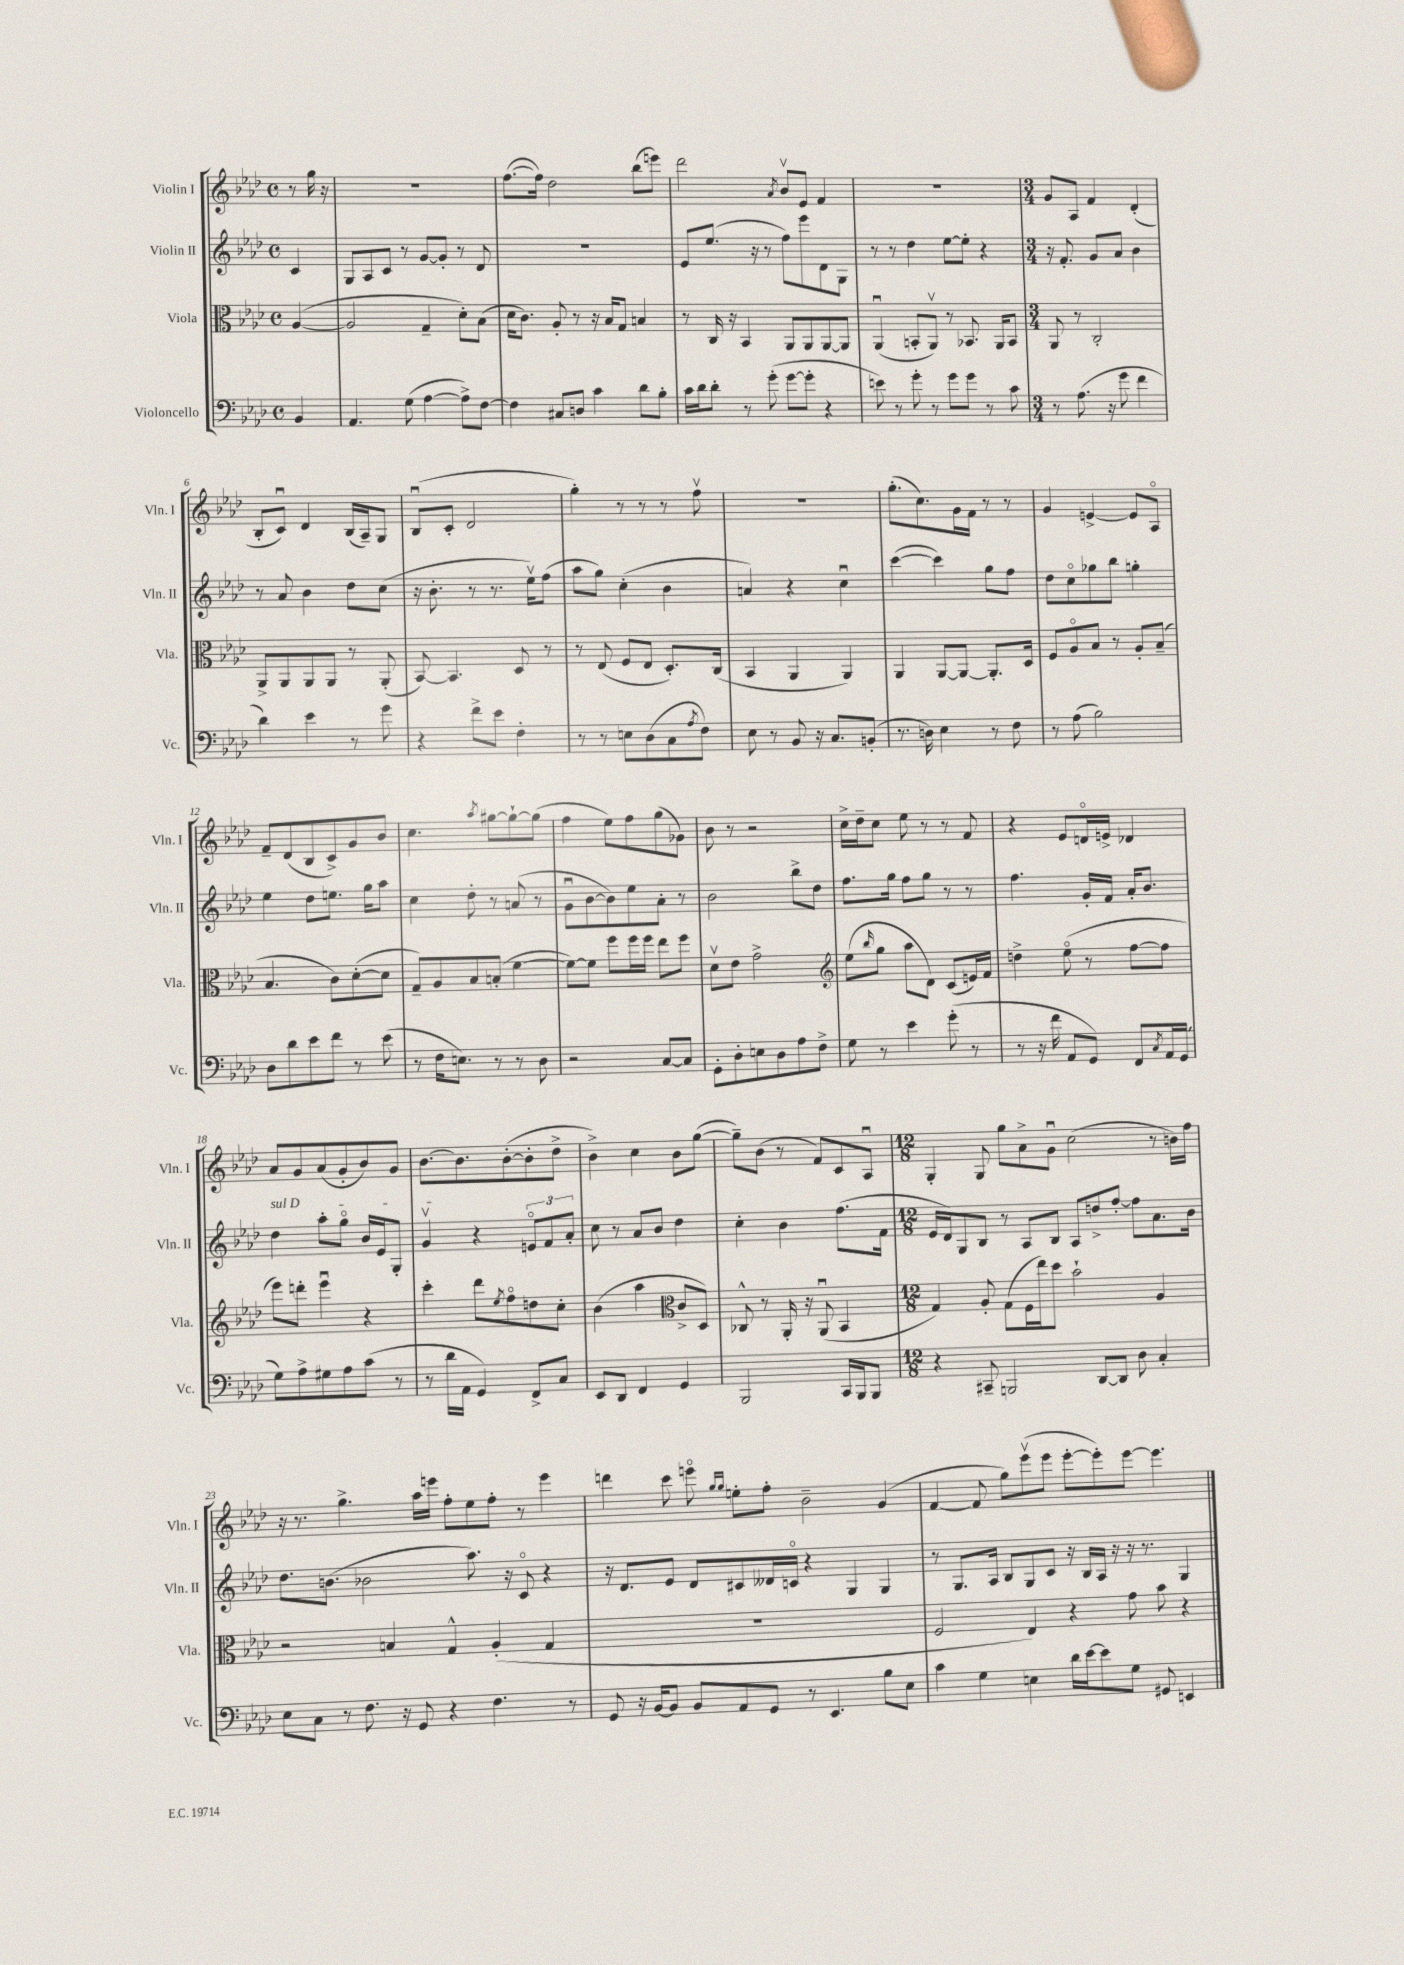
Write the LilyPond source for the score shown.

<<
\new StaffGroup <<
\new Staff = "s0" \with { instrumentName = "Violin I" shortInstrumentName = "Vln. I" } {
    \clef treble \key aes \major \defaultTimeSignature \time 4/4 \partial 4
    r8 g''16 r16 |
    r1 |
    f''8.~( f''16) des''2 bes''8( e'''8) |
    des'''2 \acciaccatura { aes'8 } bes'8\upbow ees'8 f'4 |
    r1 |
    \numericTimeSignature \time 3/4 g'8 aes8 f'4 des'4-.( |
    bes8-. c'8\downbow) des'4 bes16( aes16--) g8 |
    bes8\downbow( c'8-. des'2 |
    g''4-.) r8 r8 r8 f''8\upbow |
    R2. |
    g''8.-.( c''8.) g'16 f'16 r8 r8 |
    g'4 e'4~-> e'8 aes8\flageolet |
    f'8-- des'8( bes8 c'8->) g'8 bes'8 |
    c''4. \acciaccatura { aes''8 } gis''8~ gis''8~-! gis''8( |
    f''4 ees''8) f''8 g''8( ges'8) |
    bes'8 r8 r2 |
    c''16-> des''16-- c''8 ees''8 r8 r8 f'8 |
    r4 ees'8 d'16\flageolet e'16-> des'4 |
    aes'8 g'8 aes'8( g'8-. bes'8) g'8 |
    bes'8.~ bes'8. bes'8~-.( bes'8-. des''8-> |
    bes'4->) c''4 bes'8 g''8~( |
    g''8--) bes'8( r8 f'8) c'8 aes8\downbow |
    \numericTimeSignature \time 12/8 g4-. g8 g''8 aes'8-> g'8\downbow c''2( r8 b'16) f''16 |
    r16 r8. g''4.-> aes''16 e'''16 f''8-. ees''8 f''8-. r8 e'''4 |
    d'''4 c'''8 e'''8\flageolet \grace { g''16 g''16 } e''8-. f''8-. bes'2-- g'4( |
    f'4~ f'8 g''8) ees'''8\upbow( ees'''8 ees'''8~-. ees'''8-.) ees'''8~ ees'''4. \bar "|." |
}
\new Staff = "s1" \with { instrumentName = "Violin II" shortInstrumentName = "Vln. II" } {
    \clef treble \key aes \major \defaultTimeSignature \time 4/4 \partial 4
    c'4 |
    g8 aes8 c'8 r8 g'8~ g'8-. r8 des'8 |
    R1 |
    ees'8 ees''8.( r16 r8 f''8) ees'''8 des'8 g8 |
    r8 r8 des''4 ees''8~ ees''8-. r4 |
    \numericTimeSignature \time 3/4 r16 f'8.-. g'8 aes'8 bes'4 |
    r8 aes'8 bes'4 des''8 c''8( |
    r16 bes'8.-. r8 r8. ees''16\upbow) f''8( |
    aes''8 g''8) c''4-.( bes'4 |
    a'4) r4 c''4\downbow |
    c'''4~( c'''4) g''8 f''8 |
    des''8 c''8\flageolet ges''8 bes''8 g''4-. |
    ees''4 des''8 e''8. g''16 aes''8 |
    c''4 des''8-. r8 a'8( r8 |
    g'8\downbow bes'8~ bes'8) ees''8 aes'8-. r8 |
    bes'2 bes''8-> des''8 |
    f''8. g''16 f''8 g''8 r8 r8 |
    f''4. g'16-. f'16 aes'16-. bes'8. |
    \once \override TextSpanner.bound-details.left.text = \markup { \italic "sul D" } des''4\startTextSpan aes''8-. g''8\flageolet bes'16 ees'16 g8-. |
    g'4\upbow\stopTextSpan r4 \tuplet 3/2 { e'8\flageolet f'8 aes'8-. } |
    c''8 r8 aes'8 bes'8 des''4 |
    c''4-. bes'4 f''8.( f'16 |
    \numericTimeSignature \time 12/8 ees'16 des'16) g8 bes8 r8 aes8 bes8 aes8 d''8-> f''8~-. f''8 aes'8. bes'16 |
    des''8. b'8.( bes'2 aes''8.) r16 c'8\flageolet r4 |
    r16 des'8. ees'8 des'8 cis'8 deses'16 c'16\flageolet r4 g4 g4 |
    r8 g8. aes16 bes8 g8 c'8 r16 bes16 aes16 r16 r16 r8. g4 \bar "|." |
}
\new Staff = "s2" \with { instrumentName = "Viola" shortInstrumentName = "Vla." } {
    \clef alto \key aes \major \defaultTimeSignature \time 4/4 \partial 4
    aes4~( |
    aes2 g4-- des'8-.) bes8( |
    des'16 c'8.) aes8-. r8 r16 bes16 g8 b4 |
    r8 c16 r16 bes,4 aes,8 aes,8 aes,8~ aes,8 |
    aes,4\downbow( b,8-. aes,8\upbow) r8 bes,8. aes,16 bes,8 |
    \numericTimeSignature \time 3/4 aes,8 r8 c2-. |
    aes,8-> aes,8 aes,8 aes,8 r8 aes,8-.( |
    bes,8~) bes,4. des8 r8 |
    r8 ees8( f8 ees8 des8.-.) c16( |
    bes,4 aes,4 aes,4) |
    aes,4 aes,8~ aes,8~ aes,8.-. des16 |
    f8 aes8\flageolet bes8 r8 aes8-. bes8--( |
    bes4. c'8) des'8~-.( des'8 |
    g8--) aes8 bes8 b8-.( f'4~ |
    f'8~) f'8 f''8 f''16 f''16 ees''8 f''8 |
    des'8\upbow ees'8 g'2-> |
    \clef treble ees''8( \grace { bes''16 } g''8 aes''8 des'8) c'8( e'16) f'16 |
    d''4-> ees''8\flageolet( r8 f''8~ f''8 |
    ees'''8) d'''8-. ees'''4\downbow r4 |
    c'''4-. des'''8 \acciaccatura { ees''8 } f''8\flageolet d''8 c''8-. |
    bes'4( aes''4 \clef alto c'8-> des8) |
    ces8-^ r8 aes,16-. r16 aes,8\downbow( bes,4 |
    \numericTimeSignature \time 12/8 g4) aes8-. g8( f16 ees''16) des''8 bes'2-! aes4 |
    r2 b4 g4-^ aes4-.( g4 |
    R1. |
    f2 ees4) r4 g'8 bes'8 r4 \bar "|." |
}
\new Staff = "s3" \with { instrumentName = "Violoncello" shortInstrumentName = "Vc." } {
    \clef bass \key aes \major \defaultTimeSignature \time 4/4 \partial 4
    bes,4 |
    aes,4. g8( aes4~ aes8->) f8~ |
    f4 cis8 d8 c'4 des'8 bes8-. |
    c'16 des'16 des'8-. r8 g'8-.( g'8~ g'8-. r4 |
    e'8) r8 g'8-. r8 g'8 g'8 r8 c'8 |
    \numericTimeSignature \time 3/4 r8 aes8.( r16 g'8 f'4 |
    des'4) ees'4 r8 g'8 |
    r4 f'8-> ees'8 f4-. |
    r8 r8 e8 des8( c8 \acciaccatura { aes8 } f8) |
    ees8 r8 bes,8 r16 c8. b,8-.( |
    r8. d16) ees4 r8 f8 |
    r8 aes8( bes2) |
    des8 des'8 ees'8 f'8 r8 ees'8( |
    r8 f16 e8.) r8 r8 des8 |
    r2 c8~ c8 |
    g,8-. des8-. e8 des8 aes8 f8-> |
    g8 r8 ees'4 g'8-.( r8 |
    r8 r16 f'16 aes,8 g,8) f,8 \acciaccatura { c8 } aes,16 g,16( |
    g8) aes8-> gis8 aes8 c'8( r8 |
    r8 des'16 aes,16 g,4) f,8-> c8 |
    ees,8 des,8 f,4 g,4 |
    bes,,2 c,16 bes,,16 bes,,8 |
    \numericTimeSignature \time 12/8 r4 cis,8-- b,,2 des,8~ des,8 des8 c4-. |
    ees8 c8 r8 f8. r16 g,8 r4 f4. r8 |
    g,8 r16 bes,16~ bes,8 bes,8 aes,8 g,8 r8 ees,4. bes8 ees8 |
    c'4 g4 e4 des'16 ees'16~ ees'8 g8 gis,8 e,4 \bar "|." |
}
>>
>>
